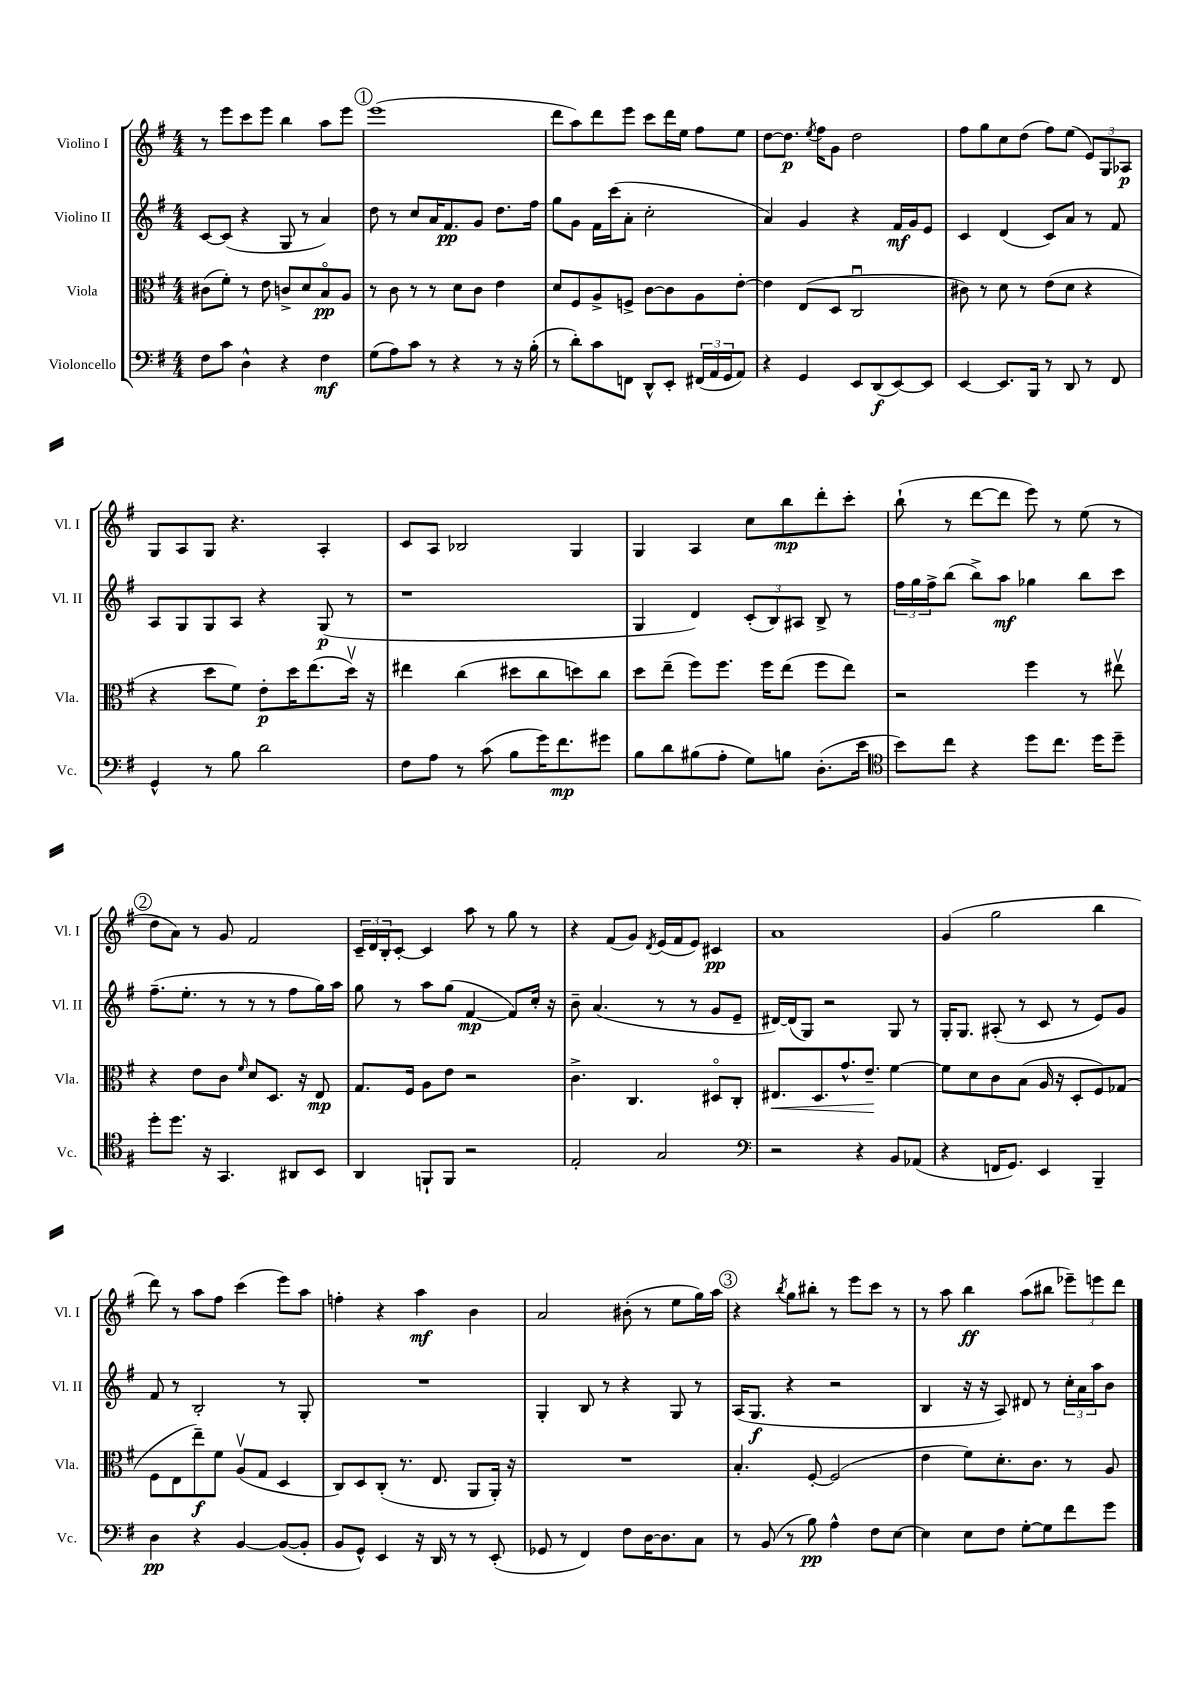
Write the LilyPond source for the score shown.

<<
\new StaffGroup <<
\new Staff = "s0" \with { instrumentName = "Violino I" shortInstrumentName = "Vl. I" } {
    \clef treble \key g \major \numericTimeSignature \time 4/4
    r8 e'''8 c'''8 e'''8 b''4 a''8 e'''8 |
    \mark \markup { \circle "1" } e'''1( |
    d'''8 a''8) d'''8 e'''8 c'''8 d'''16 e''16 fis''8 e''8 |
    d''8~ d''8.\p \acciaccatura { e''8 } fis''16 g'8 d''2 |
    fis''8 g''8 c''8 d''8( fis''8) e''8( \tuplet 3/2 { e'8) g8 aes8\p } |
    g8 a8 g8 r4. a4-. |
    c'8 a8 bes2 g4 |
    g4 a4 c''8 b''8\mp d'''8-. c'''8-. |
    b''8-!( r8 d'''8~ d'''8 e'''8) r8 e''8( r8 |
    \mark \markup { \circle "2" } d''8 a'8) r8 g'8 fis'2 |
    \tuplet 3/2 { c'16-- d'16 b16-. } c'8~-. c'4 a''8 r8 g''8 r8 |
    r4 fis'8( g'8) \acciaccatura { d'8 } e'16( fis'16 e'8) cis'4\pp |
    a'1 |
    g'4( g''2 b''4 |
    d'''8) r8 a''8 fis''8 c'''4( e'''8) a''8 |
    f''4-. r4 a''4\mf b'4 |
    a'2 bis'8-.( r8 e''8 g''16) a''16 |
    \mark \markup { \circle "3" } r4 \acciaccatura { b''8 } g''8 bis''8-. r8 e'''8 c'''8 r8 |
    r8 a''8 b''4\ff a''8( bis''8 \tuplet 3/2 { ees'''8--) e'''8 d'''8 } \bar "|." |
}
\new Staff = "s1" \with { instrumentName = "Violino II" shortInstrumentName = "Vl. II" } {
    \clef treble \key g \major \numericTimeSignature \time 4/4
    c'8~ c'8( r4 g8 r8 a'4) |
    \mark \markup { \circle "1" } d''8 r8 c''8 a'16 fis'8.\pp g'8 d''8. fis''16 |
    g''8 g'8 fis'16 c'''16( a'8-. c''2-. |
    a'4) g'4 r4 fis'16\mf g'16 e'8 |
    c'4 d'4( c'8) a'8 r8 fis'8 |
    a8 g8 g8 a8 r4 g8\p( r8 |
    r1 |
    g4 d'4) \tuplet 3/2 { c'8-.( b8) ais8 } b8-> r8 |
    \tuplet 3/2 { fis''16 g''16 fis''16-> } b''8( b''8->) a''8\mf ges''4 b''8 c'''8 |
    \mark \markup { \circle "2" } fis''8.--( e''8.-. r8 r8 r8 fis''8 g''16) a''16 |
    g''8 r8 a''8 g''8( fis'4~\mp fis'8) c''16-. r16 |
    b'8-- a'4.( r8 r8 g'8 e'8-- |
    dis'16~) dis'16( g8) r2 g8 r8 |
    g16-. g8. ais8-.( r8 c'8 r8 e'8) g'8 |
    fis'8 r8 b2-. r8 g8-. |
    R1 |
    g4-. b8 r8 r4 g8 r8 |
    \mark \markup { \circle "3" } a16( g8.\f r4 r2 |
    b4 r16 r16 a8) dis'8 r8 \tuplet 3/2 { c''16-. a'16 a''16 } b'8 \bar "|." |
}
\new Staff = "s2" \with { instrumentName = "Viola" shortInstrumentName = "Vla." } {
    \clef alto \key g \major \numericTimeSignature \time 4/4
    cis'8( fis'8-.) r8 e'8 c'8-> d'8 b8\flageolet\pp a8 |
    \mark \markup { \circle "1" } r8 c'8 r8 r8 d'8 c'8 e'4 |
    d'8 fis8 a8-> f8-> c'8~ c'8 a8 e'8~-. |
    e'4 e8( d8 c2\downbow |
    cis'8) r8 d'8 r8 e'8( d'8 r4 |
    r4 d''8 fis'8) e'8-.\p d''16 e''8.( d''16\upbow) r16 |
    eis''4 c''4( dis''8 c''8 d''8) c''8 |
    d''8 e''8--( fis''8) fis''8. fis''16 e''8( fis''8 e''8) |
    r2 fis''4 r8 eis''8\upbow |
    \mark \markup { \circle "2" } r4 e'8 c'8 \grace { fis'16 } d'8 d8. r16 e8\mp |
    g8. fis16 a8 e'8 r2 |
    c'4.-> c4. dis8\flageolet c8-. |
    eis8.\< d8. g'8.-^ e'8.--\! fis'4~ |
    fis'8 d'8 c'8 b8( a16 r16 d8-. fis8) ges8( |
    fis8 e8 e''8--\f) fis'8 a8\upbow( g8 d4 |
    c8) d8 c8-.( r8. e8. a,8 a,16-.) r16 |
    R1 |
    \mark \markup { \circle "3" } b4.-. fis8~-. fis2( |
    e'4 fis'8) d'8.-. c'8. r8 a8 \bar "|." |
}
\new Staff = "s3" \with { instrumentName = "Violoncello" shortInstrumentName = "Vc." } {
    \clef bass \key g \major \numericTimeSignature \time 4/4
    fis8 c'8 d4-^ r4 fis4\mf |
    \mark \markup { \circle "1" } g8( a8) c'8 r8 r4 r8 r16 b16-.( |
    r8 d'8-.) c'8 f,8 d,8-^ e,8-. \tuplet 3/2 { fis,16( a,16 g,16 } a,8) |
    r4 g,4 e,8 d,8\f( e,8~) e,8 |
    e,4~ e,8. b,,16 r8 d,8 r8 fis,8 |
    g,4-^ r8 b8 d'2 |
    fis8 a8 r8 c'8( b8 g'16) fis'8.\mp gis'8 |
    b8 d'8 bis8( a8-. g8) b8 d8.-.( e'16 |
    \clef tenor b'8) c''8 r4 d''8 c''8. d''16 d''8-- |
    \mark \markup { \circle "2" } d''8-. d''8. r16 g,4. ais,8 b,8 |
    a,4 f,8-! f,8 r2 |
    e2-. g2 |
    \clef bass r2 r4 b,8 aes,8( |
    r4 f,16 g,8.) e,4 b,,4-- |
    d4\pp r4 b,4~ b,8~( b,8-. |
    b,8 g,8-^) e,4 r16 d,16 r8 r8 e,8-.( |
    ges,8 r8 fis,4) fis8 d16~ d8. c8 |
    \mark \markup { \circle "3" } r8 b,8( r8 b8\pp) a4-^ fis8 e8~ |
    e4 e8 fis8 g8~-. g8 fis'8 g'8 \bar "|." |
}
>>
>>
\layout { \context { \Score \remove "Bar_number_engraver" } }
